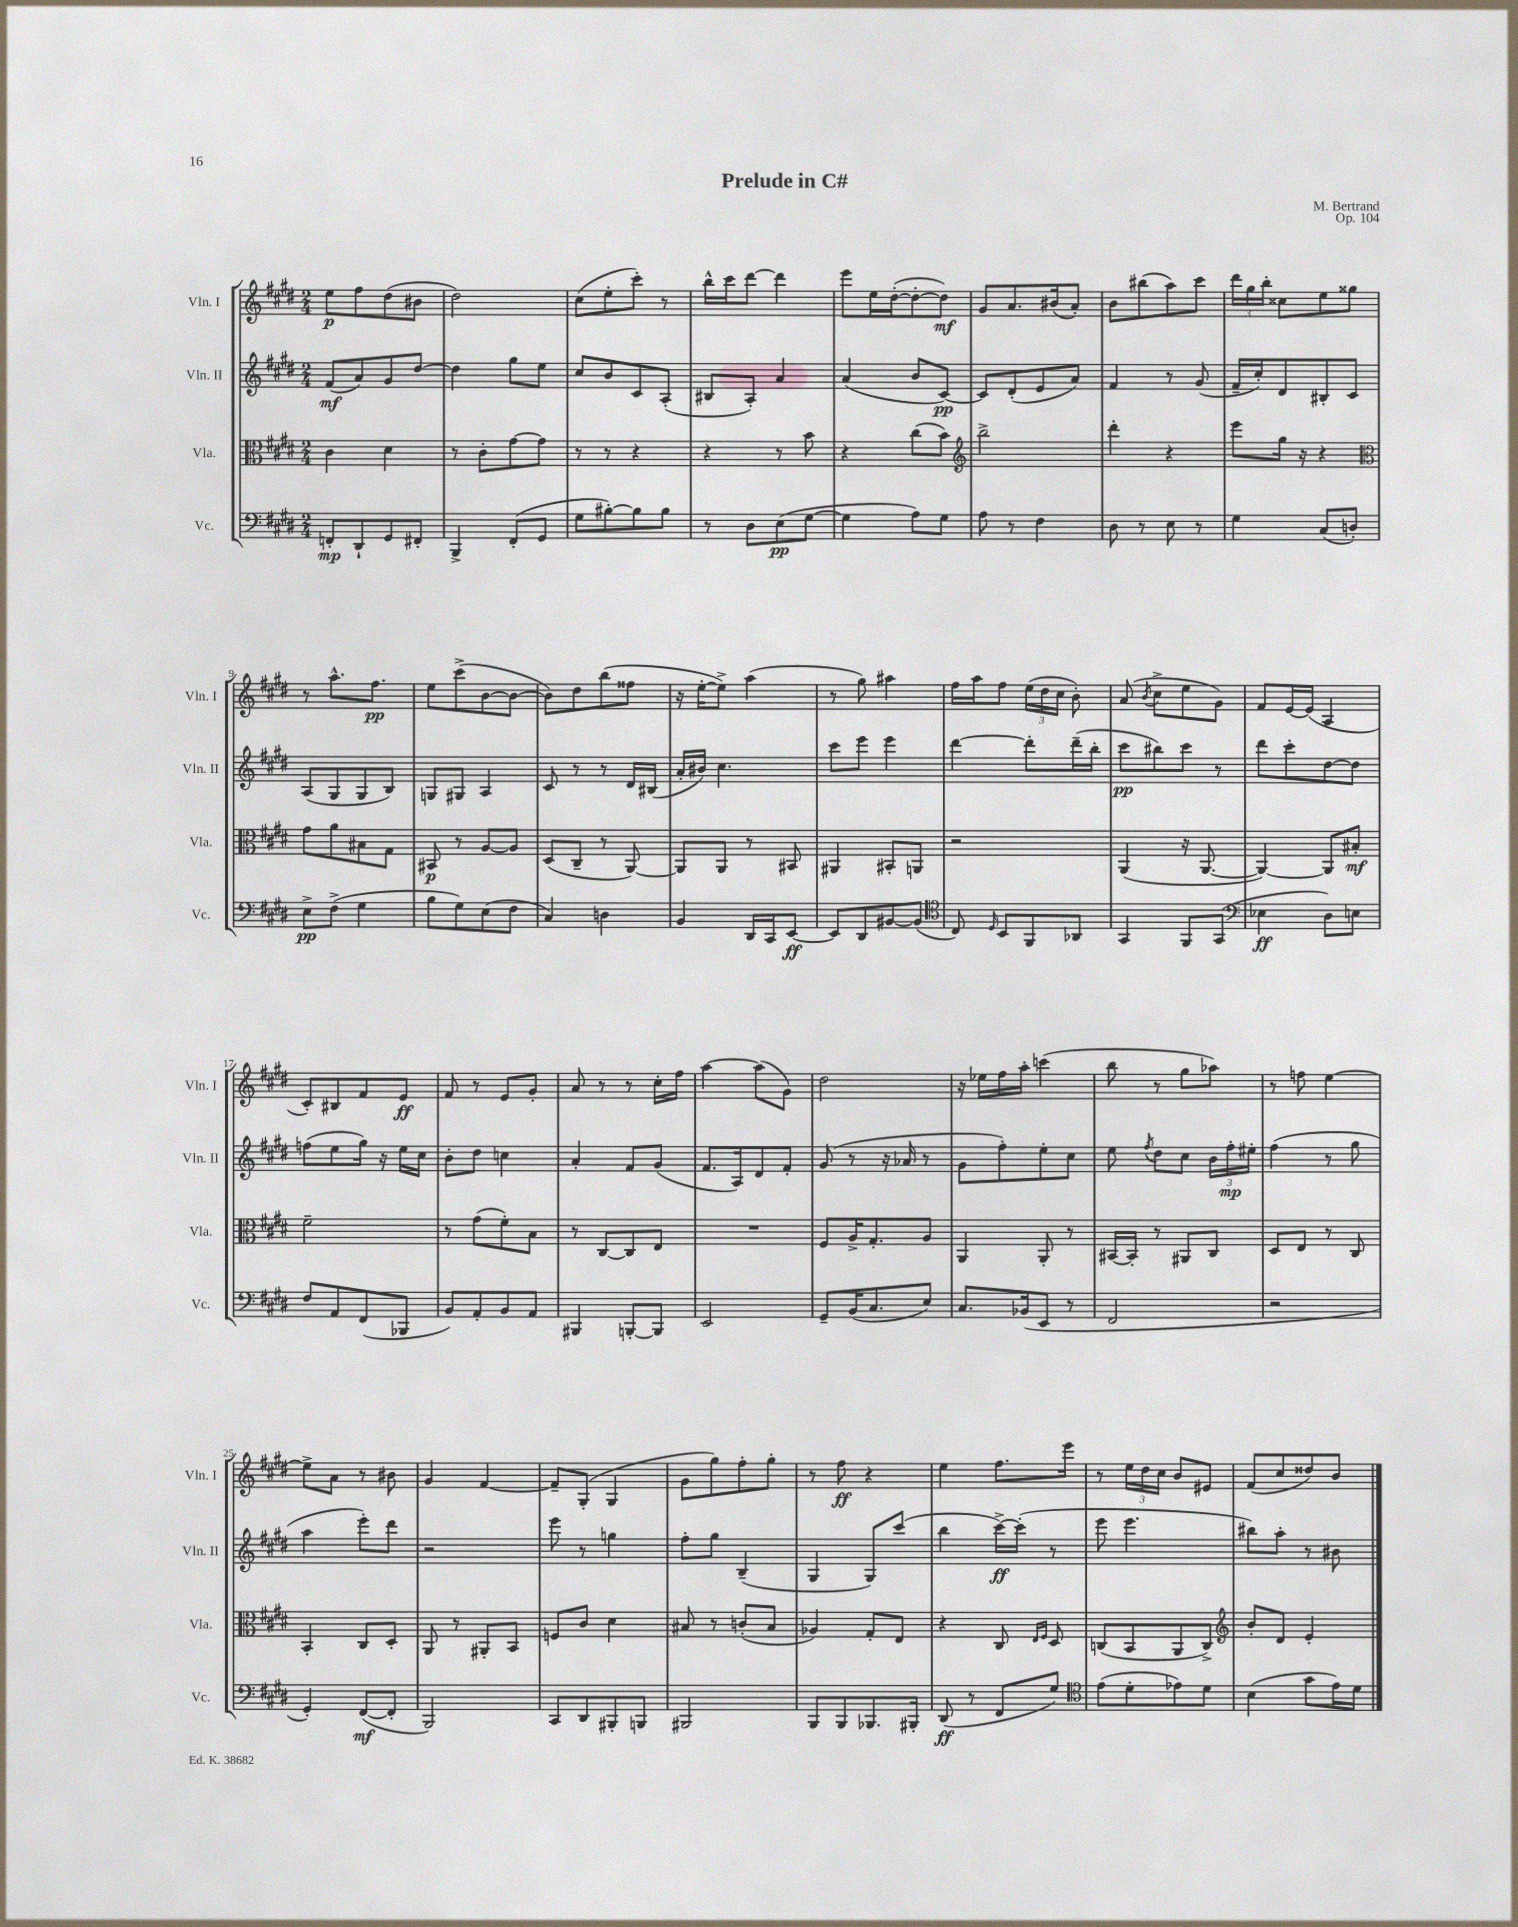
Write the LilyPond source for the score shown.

\header { title = "Prelude in C#" composer = "M. Bertrand" opus = "Op. 104" }
<<
\new StaffGroup <<
\new Staff = "s0" \with { instrumentName = "Vln. I" shortInstrumentName = "Vln. I" } {
    \clef treble \key e \major \numericTimeSignature \time 2/4
    \autoBeamOff e''8[\p fis''8 dis''8( bis'8] |
    dis''2) |
    cis''8[( e''8-. cis'''8]-.) r8 |
    b''16[-^ cis'''16 dis'''8]~ dis'''4 |
    e'''8[ e''16 dis''16~-.( dis''8~-. dis''8]\mf) |
    gis'8[ a'8. bis'16( a'8]-.) |
    b'8[ bis''8( a''8) cis'''8] |
    \tuplet 3/2 { dis'''16[ gis''16 b''16]-. } cisis''8[ e''8 gisis''8] |
    r8 a''8.[-^ fis''8.]\pp |
    e''8[ cis'''8->( b'8~ b'8]~ |
    b'8[) dis''8 b''8( fisis''8] |
    r16 e''16[~-. e''8]->) a''4( |
    r8 gis''8) ais''4 |
    fis''16[ a''16 fis''8] \tuplet 3/2 { e''16[( dis''16 cis''16] } b'8-.) |
    a'8( \acciaccatura { b'8 } cis''8[-> e''8 gis'8]) |
    fis'8[ e'16~ e'16]( a4 |
    cis'8[-.) bis8 fis'8 e'8]\ff |
    fis'8 r8 e'8[ gis'8]-. |
    a'8 r8 r8 cis''16[-. fis''16] |
    a''4~ a''8[( gis'8]) |
    dis''2 |
    r16 ees''16[ fis''16 a''16]-. c'''4( |
    b''8 r8 gis''8[ aes''8]) |
    r8 f''8 e''4~ |
    e''8[-> a'8] r8 bis'8 |
    gis'4 fis'4~ |
    fis'8[-- gis8]-.( gis4 |
    gis'8[ gis''8) fis''8-. gis''8]-. |
    r8 fis''8\ff r4 |
    e''4 fis''8.[ e'''16] |
    r8 \tuplet 3/2 { e''16[ dis''16 cis''16] } b'8[ eis'8] |
    fis'8[( cis''8 disis''8) b'8] \bar "|." |
}
\new Staff = "s1" \with { instrumentName = "Vln. II" shortInstrumentName = "Vln. II" } {
    \clef treble \key e \major \numericTimeSignature \time 2/4
    \autoBeamOff fis'8[\mf( a'8) gis'8 dis''8]~ |
    dis''4 gis''8[ e''8] |
    cis''8[ b'8 cis'8 a8]-.( |
    bis8[ a8]-.) a'4 |
    a'4( b'8[ cis'8]~\pp) |
    cis'8[ dis'8-.( e'8 a'8]) |
    fis'4 r8 gis'8( |
    fis'16[-- cis''16-.) dis'8 bis8-. cis'8] |
    a8[( gis8 gis8 b8]) |
    g8[ gis8] a4 |
    cis'8 r8 r8 dis'16[ bis16]( |
    a'16[-. bis'16]) cis''4. |
    cis'''8[ e'''8] e'''4 |
    dis'''4~ dis'''8[-. dis'''16--( b''16]-. |
    cis'''8[\pp bis''8) cis'''8] r8 |
    dis'''8[ cis'''8-. dis''8~ dis''8] |
    f''8[( e''8 gis''16]) r16 e''16[ cis''16] |
    b'8[-. dis''8] c''4 |
    a'4-. fis'8[ gis'8]( |
    fis'8.[ a16) dis'8 fis'8]-. |
    gis'8( r8 r16 aes'16 r8 |
    gis'8[ fis''8-.) e''8-. cis''8] |
    e''8 \acciaccatura { fis''8 } dis''8[ cis''8] \tuplet 3/2 { b'16[ fis''16-.\mp eis''16]-. } |
    fis''4( r8 gis''8 |
    a''4 e'''8[-.) dis'''8] |
    r2 |
    e'''8 r8 g''4 |
    fis''8[-. gis''8] b4--( |
    gis4 gis8[) cis'''8]( |
    b''4 cis'''16[~->\ff) cis'''16]-.( r8 |
    e'''8 e'''4. |
    bis''8[) a''8]-. r8 bis'8 \bar "|." |
}
\new Staff = "s2" \with { instrumentName = "Vla." shortInstrumentName = "Vla." } {
    \clef alto \key e \major \numericTimeSignature \time 2/4
    \autoBeamOff cis'4 dis'4 |
    r8 cis'8[-. gis'8~ gis'8] |
    r8 r8 r4 |
    r4 r8 b'8 |
    r4 cis''8[( b'8]) |
    \clef treble b''2-> |
    dis'''4-. r4 |
    e'''8[ gis''16] r16 r4 |
    \clef alto gis'8[ a'8 bis8 gis8] |
    bis,8\p r8 a8[~ a8] |
    dis8[( cis8]-- r8 a,8~) |
    a,8[ a,8] r8 bis,8 |
    ais,4 bis,8[-. a,8] |
    r2 |
    a,4( r16 a,8.~ |
    a,4~) a,8[ bis8]-.\mf |
    fis'2-- |
    r8 gis'8[( fis'8-.) b8] |
    r8 cis8[~ cis8 e8] |
    R2 |
    fis8[ a16-> gis8.-. a8] |
    a,4 a,8-. r8 |
    bis,16[~ bis,16]-. r8 ais,8[ cis8] |
    dis8[ e8] r8 cis8 |
    b,4-. cis8[ dis8]-. |
    a,8 r8 ais,8[-. b,8] |
    f8[ cis'8] dis'4 |
    bis8 r8 c'8[-.( bis8] |
    aes4) gis8[-. e8] |
    r4 cis8 \grace { e16[ fis16] } dis8 |
    c8[( b,8 a,8 c8]->) |
    \clef treble b'8[-. dis'8] e'4-. \bar "|." |
}
\new Staff = "s3" \with { instrumentName = "Vc." shortInstrumentName = "Vc." } {
    \clef bass \key e \major \numericTimeSignature \time 2/4
    \autoBeamOff f,8[-.\mp dis,8-! gis,8 fis,8]-. |
    b,,4-> fis,8[-.( gis,8] |
    gis8[ bis8~-.) bis8 bis8] |
    r8 dis8[ e8\pp( gis8]~ |
    gis4 a8[) gis8] |
    a8 r8 fis4 |
    dis8 r8 e8 r8 |
    gis4 cis8[( d8]-.) |
    e8[->\pp fis8]->( gis4 |
    b8[ gis8) e8( fis8] |
    cis4) d4 |
    b,4 dis,16[ cis,16 e,8]~\ff |
    e,8[ dis,8 bis,8~ bis,8]( |
    \clef tenor cis8) \grace { dis16 } b,8[ fis,8 aes,8] |
    gis,4 fis,8[ gis,8]( |
    \clef bass ees4\ff dis8[) e8] |
    fis8[ a,8 fis,8( bes,,8] |
    b,8[) a,8-. b,8 a,8] |
    bis,,4 b,,8[~-. b,,8] |
    e,2 |
    gis,8[-- b,16( cis8. e8]) |
    cis8.[ bes,16( e,8] r8 |
    fis,2 |
    r2 |
    gis,4-.) fis,8[~\mf( fis,8]-. |
    b,,2) |
    cis,8[ dis,8 bis,,8-. b,,8] |
    bis,,2 |
    b,,8[ b,,8 bes,,8. bis,,16]-. |
    dis,8\ff( r8 fis,8[ gis8]) |
    \clef tenor e'8[( dis'8-. ees'8) dis'8] |
    b4( gis'8[ e'16) dis'16] \bar "|." |
}
>>
>>
